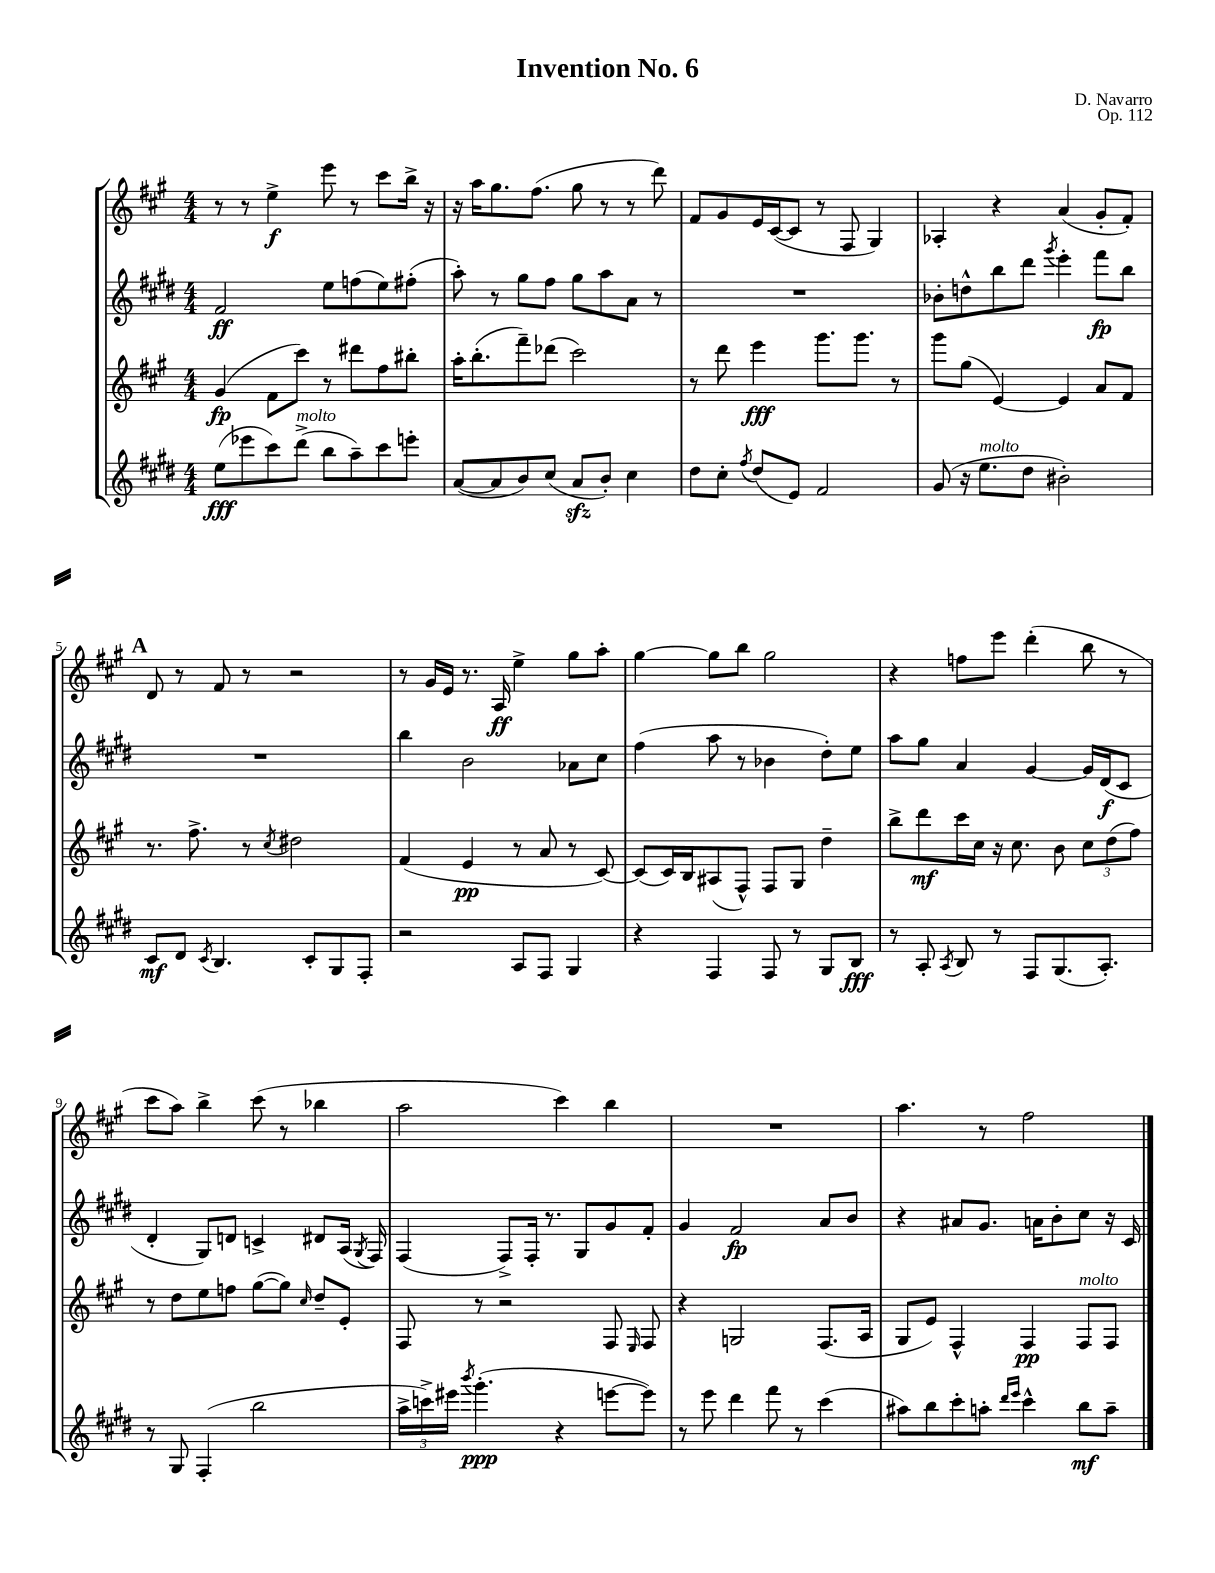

**kern	**kern	**kern	**kern
*staff4	*staff3	*staff2	*staff1
*clefG2	*clefG2	*clefG2	*clefG2
*k[f#c#g#d#]	*k[f#c#g#]	*k[f#c#g#d#]	*k[f#c#g#]
*M4/4	*M4/4	*M4/4	*M4/4
(8ee	(4g#	2f#	8r
8eee-	.	.	8r
8ccc#)	8f#	.	4ee^
(8ddd#^	8ccc#)	.	.
8bb	8r	8ee	8eee
8aa~)	8ddd#	(8ff	8r
8ccc#	8ff#	8ee)	8ccc#
8eee'	8bb#'	(8ff#'	16bb^
.	.	.	16r
=	=	=	=
([8a	16aa'	8aa')	16r
.	(8.bb'	.	16aa
8a]	.	8r	8.gg#
8b)	8fff#~)	8gg#	.
.	.	.	(8.ff#
(8cc#	(8ddd-	8ff#	.
8a	2ccc#)	8gg#	8gg#
8b')	.	8aa	8r
4cc#	.	8a	8r
.	.	8r	8ddd)
=	=	=	=
8dd#	8r	1r	8f#
8cc#'	8ddd	.	8g#
8qff#	.	.	.
(8dd#	4eee	.	16e
.	.	.	([16c#
8e)	.	.	8c#]
2f#	8.ggg#	.	8r
.	.	.	8F#
.	8.ggg#	.	.
.	.	.	4G#)
.	8r	.	.
=	=	=	=
(8g#	8ggg#	8b-'	4A-'
16r	(8gg#	8dd^^	.
8.ee	.	.	.
.	[4e)	8bb	4r
8dd#	.	8ddd#	.
.	.	8qggg#	.
2b#')	4e]	4eee'	(4a
.	8a	8fff#	8g#'
.	8f#	8bb	8f#')
=	=	=	=
8c#	8.r	1r	8d
8d#	.	.	8r
.	8.ff#^	.	.
8qc#	.	.	.
4.B	.	.	8f#
.	8r	.	8r
.	8qcc#	.	.
.	2dd#	.	2r
8c#'	.	.	.
8G#	.	.	.
8F#'	.	.	.
=	=	=	=
2r	(4f#	4bb	8r
.	.	.	16g#
.	.	.	16e
.	4e	2b	8.r
.	.	.	16A
8A	8r	.	4ee^
8F#	8a	.	.
4G#	8r	8a-	8gg#
.	[8c#)	8cc#	8aa'
=	=	=	=
4r	(8c#]	(4ff#	[4gg#
.	16c#)	.	.
.	16B	.	.
4F#	(8A#	8aa	8gg#]
.	8F#^^)	8r	8bb
8F#	8F#	4b-	2gg#
8r	8G#	.	.
8G#	4dd~	8dd#')	.
8B	.	8ee	.
=	=	=	=
8r	8bb^	8aa	4r
8A'	8ddd	8gg#	.
8qA	.	.	.
8B	16ccc#	4a	8ff
.	16cc#	.	.
8r	16r	.	8eee
.	8.cc#	.	.
8F#	.	[4g#	(4ddd'
(8.G#	8b	.	.
.	12cc#	16g#]	8bb
8.A')	.	(16d#	.
.	(12dd	.	.
.	.	8c#	8r
.	12ff#)	.	.
=	=	=	=
8r	8r	4d#'	8ccc#
8G#	8dd	.	8aa)
(4F#'	8ee	8G#)	4bb^
.	8ff	8d	.
2bb	([8gg#	4c^	(8ccc#
.	8gg#])	.	8r
.	16qqcc#	.	.
.	8dd~	8d#	4bb-
.	8e'	(16A	.
.	.	8qG#	.
.	.	16F#)	.
=	=	=	=
24aa^	8F#	(4F#	2aa
24ccc^)	.	.	.
24eee#	.	.	.
8qbbb	.	.	.
(4.ggg#'	8r	.	.
.	2r	8F#^)	.
.	.	16F#'	.
.	.	8.r	.
4r	.	.	4ccc#)
.	.	8G#	.
[8eee	8F#	8g#	4bb
.	16qqE	.	.
8eee])	8F#	8f#'	.
=	=	=	=
8r	4r	4g#	1r
8eee	.	.	.
4ddd#	2G	2f#	.
8fff#	.	.	.
8r	.	.	.
(4ccc#	(8.F#	8a	.
.	.	8b	.
.	16A	.	.
=	=	=	=
8aa#)	8G#	4r	4.aa
8bb	8e)	.	.
8ccc#'	4F#^^	8a#	.
8aa'	.	8.g#	8r
16qqddd#	.	.	.
16qqeee	.	.	.
4ccc#^^	4F#	.	2ff#
.	.	16a	.
.	.	8b'	.
8bb	8F#	8cc#	.
8aa~	8F#	16r	.
.	.	16c#	.
==	==	==	==
*-	*-	*-	*-
